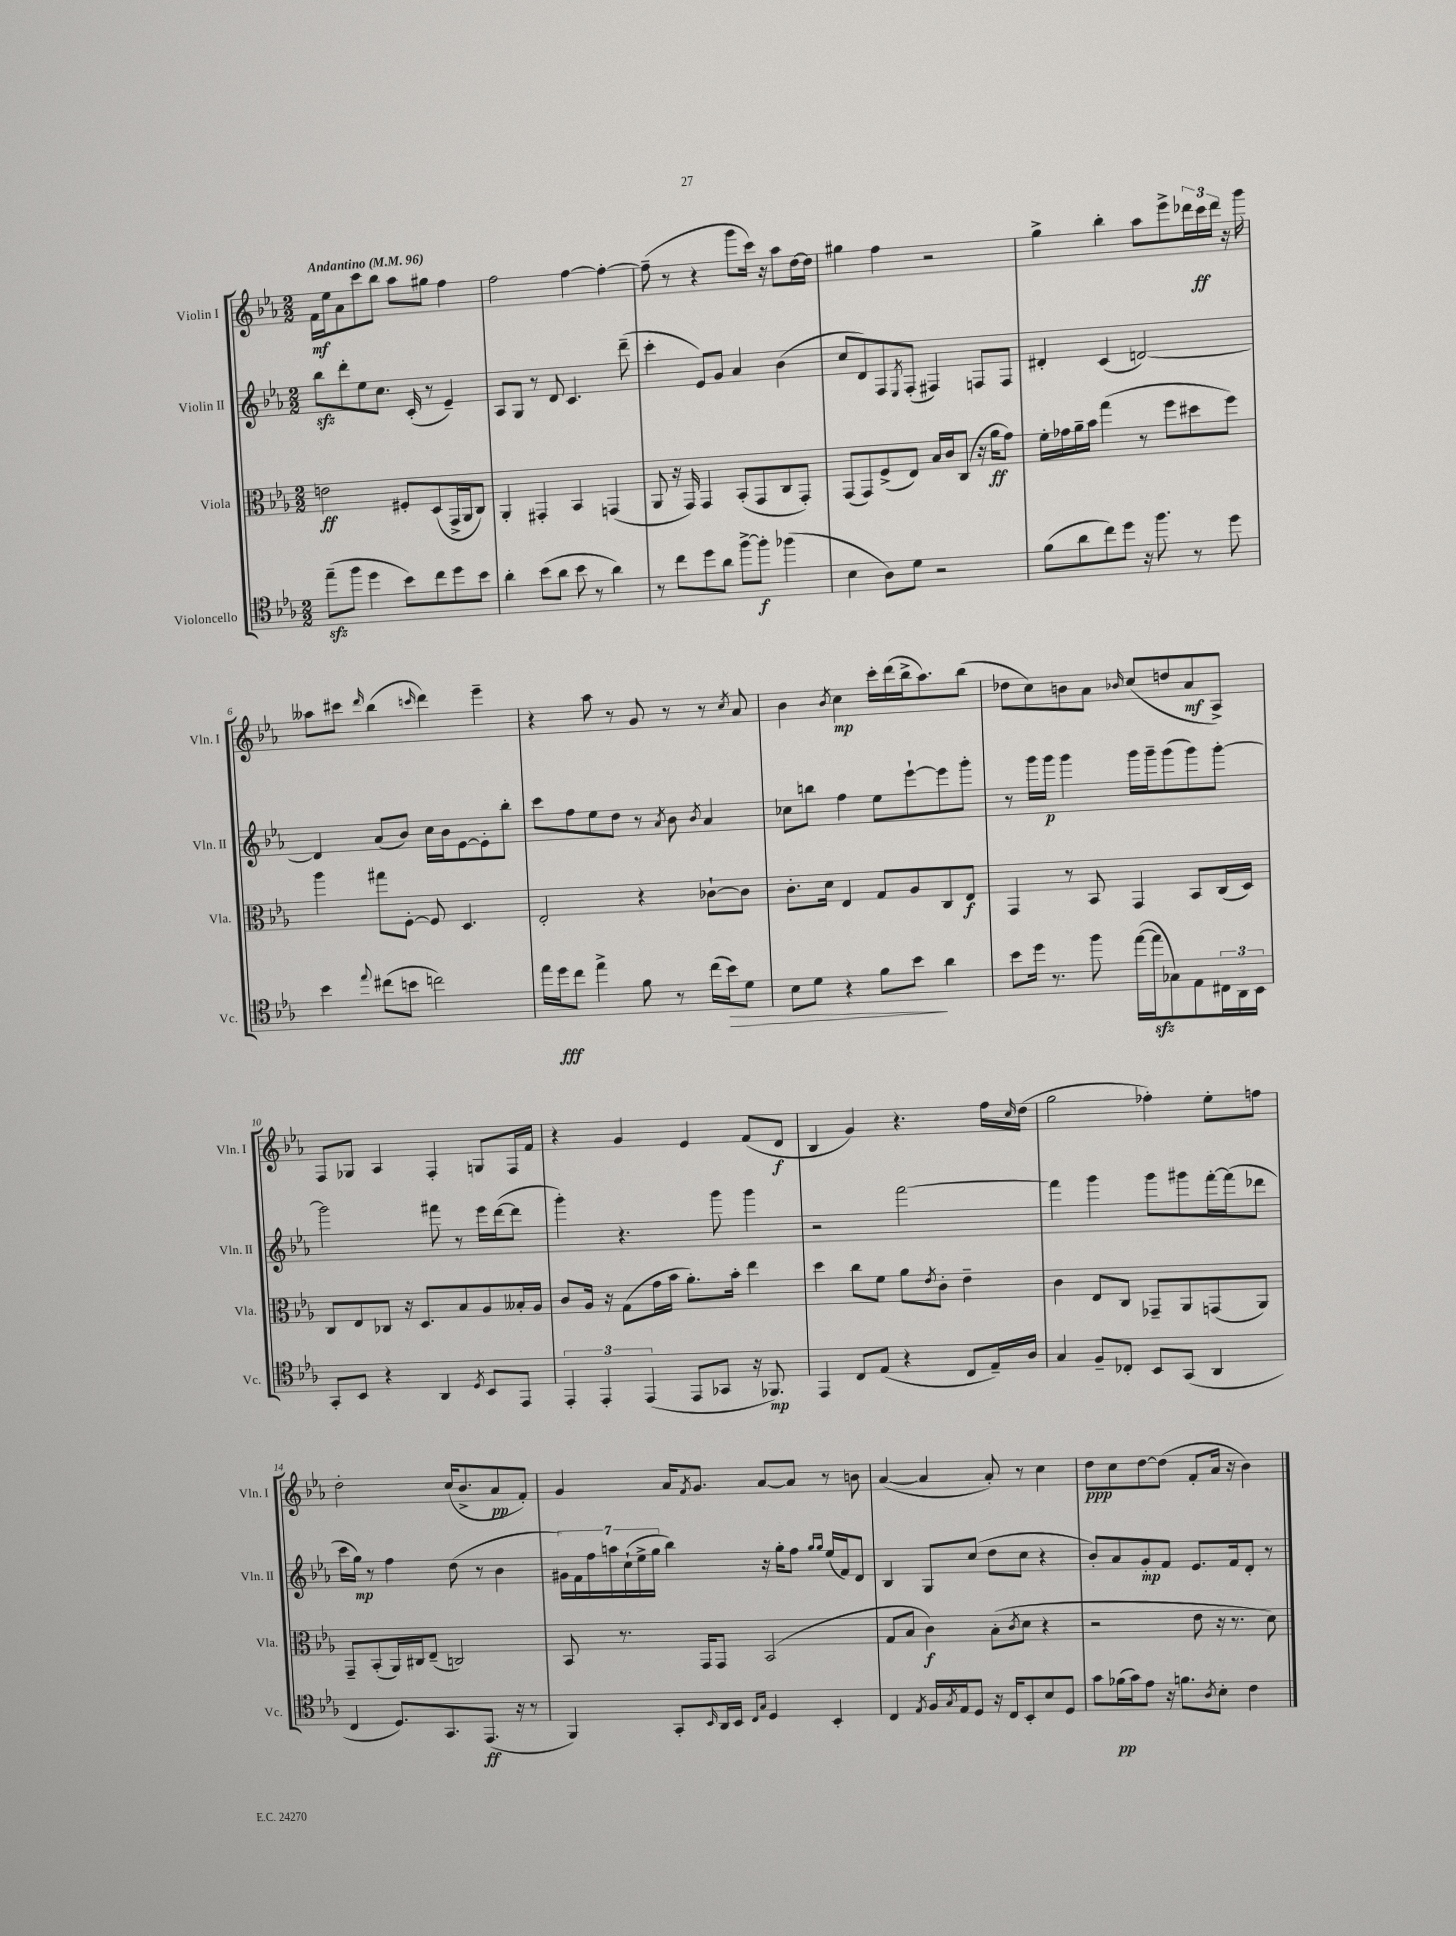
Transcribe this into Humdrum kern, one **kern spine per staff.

**kern	**dynam	**kern	**dynam	**kern	**dynam	**kern	**dynam
*part4	*part4	*part3	*part3	*part2	*part2	*part1	*part1
*staff4	*staff4	*staff3	*staff3	*staff2	*staff2	*staff1	*staff1
*I"Violoncello	*	*I"Viola	*	*I"Violin II	*	*I"Violin I	*
*I'Vc.	*	*I'Vla.	*	*I'Vln. II	*	*I'Vln. I	*
*clefC4	*	*clefC3	*	*clefG2	*	*clefG2	*
*k[b-e-a-]	*	*k[b-e-a-]	*	*k[b-e-a-]	*	*k[b-e-a-]	*
*M2/2	*	*M2/2	*	*M2/2	*	*M2/2	*
*MM96	*	*MM96	*	*MM96	*	*MM96	*
=1	=1	=1	=1	=1	=1	=1	=1
!	!	!	!	!	!	!LO:TX:a:B:t=Andantino	!
(8ee-zz~\L	.	2en\	ff	8bb-zz\L	.	16f\LL	mf
.	.	.	.	.	.	16ee-\J	.
8ff\J	.	.	.	8ddd'\	.	8a-\	.
4dd\	.	.	.	8ee-\	.	8ccc\	.
.	.	.	.	8.cc\J	.	8bb-\J	.
8b-\L)	.	8F#X'/L	.	.	.	8aa-\L	.
.	.	.	.	(16c'/	.	.	.
8cc\	.	(8D/	.	8r	.	8gg#X\J	.
8dd\	.	16GG^/L	.	4e-~/)	.	4ff\	.
.	.	16AA-/J	.	.	.	.	.
8b-\J	.	8C/J)	.	.	.	.	.
=2	=2	=2	=2	=2	=2	=2	=2
4a-'\	.	4AA-'/	.	8A-/L	.	2ff\	.
.	.	.	.	8G/J	.	.	.
(8b-\L	.	4GG#X'/	.	8r	.	.	.
8a-\J	.	.	.	8d/	.	.	.
8b-\	.	4BB-/	.	4.c/	.	[4ff\	.
8r	.	.	.	.	.	.	.
4a-\)	.	(4GGn/	.	.	.	4ff'\_	.
.	.	.	.	(8ddd~\	.	.	.
=3	=3	=3	=3	=3	=3	=3	=3
8r	.	8AA-/	.	4ccc'\	.	(8ff~\]	.
8cc\L	.	16r	.	.	.	8r	.
.	.	16GG/)	.	.	.	.	.
8dd\	.	4GG/	.	8e-/L)	.	4r	.
8a-\J	.	.	.	8g/J	.	.	.
[8ff^\L	.	(8BB-'/L	.	4a-/	.	8ggg\L	.
8ff'\J]	f	8GG/	.	.	.	16ccc\Jk)	.
.	.	.	.	.	.	16r	.
(4ff-X\	.	8C/	.	(4b-\	.	8aa-\L	.
.	.	8GG'/J)	.	.	.	[16dd\L	.
.	.	.	.	.	.	16dd\JJ]	.
=4	=4	=4	=4	=4	=4	=4	=4
4B-\	.	(8GG/L	.	8cc/L	.	4gg#X\	.
.	.	8GG/)	.	8d/)	.	.	.
8A-\L)	.	(8F^/	.	8F/	.	4ff\	.
.	.	.	.	8qE-/	.	.	.
8d\J	.	8E-/J)	.	(8F'/J	.	.	.
2r	.	16B-/LL	.	4F#X/)	.	2r	.
.	.	16c/J	.	.	.	.	.
.	.	(8C/J	.	.	.	.	.
.	.	16r	.	8Fn/L	.	.	.
.	.	16a-\KL	ff	.	.	.	.
.	.	8g\J)	.	8F/J	.	.	.
=5	=5	=5	=5	=5	=5	=5	=5
(8f\L	.	16f'\LL	.	4d#X'/	.	4gg^\	.
.	.	16g-X\	.	.	.	.	.
8a-\	.	16a-~\	.	.	.	.	.
.	.	16b-\JJ	.	.	.	.	.
8cc\)	.	(4gg\	.	(4c/	.	4bb-'\	.
8dd\J	.	.	.	.	.	.	.
16r	.	8r	.	[2dn/)	.	8aa-\L	.
8.ff\	.	.	.	.	.	.	.
.	.	8ff\L	.	.	.	8eee-^\	.
8r	.	8dd#X\	.	.	.	24ddd-X\L	.
.	.	.	.	.	.	24ccc\	ff
.	.	.	.	.	.	24ddd-\JJ	.
8dd\	.	8ff\J)	.	.	.	16r	.
.	.	.	.	.	.	16ggg\	.
!!LO:LB:g=z
=6	=6	=6	=6	=6	=6	=6	=6
4b-\	.	4aa-\	.	4d/]	.	8aa--X\L	.
.	.	.	.	.	.	8ccc#X\J	.
8qqee-/	.	.	.	.	.	16qqddd/	.
(8cc#X\L	.	8gg#X\L	.	(8a-/L	.	(4bb-\	.
8bn\J	.	[8F'\J	.	8b-/J)	.	.	.
.	.	.	.	.	.	16qqcccn/	.
2ccn\)	.	8F/]	.	16cc\LL	.	4ddd\)	.
.	.	.	.	16b-\J	.	.	.
.	.	4.D/	.	[8e-\	.	.	.
.	.	.	.	8e-'\]	.	4eee-~\	.
.	.	.	.	8bb-'\J	.	.	.
=7	=7	=7	=7	=7	=7	=7	=7
16ee-\LL	.	2E-'/	.	8ccc\L	.	4r	.
16dd\J	fff	.	.	.	.	.	.
8cc\J	.	.	.	8ff\	.	.	.
4ee-^\	.	.	.	8ee-\	.	8aa-\	.
.	.	.	.	8dd\J	.	8r	.
8f\	.	4r	.	8r	.	8g/	.
.	.	.	.	8qa-/	.	.	.
8r	.	.	.	8b-\	.	8r	.
.	.	.	.	8qb-/	.	.	.
(16cc\LL	.	[8c-X`\L	.	4a-/	.	8r	.
!	!LO:HP:b	!	!	!	!	!	!
16b-\J)	>	.	.	.	.	.	.
.	.	.	.	.	.	8qcc/	.
8d\J	.	8c-\J]	.	.	.	8a-/	.
=8	=8	=8	=8	=8	=8	=8	=8
8B-\L	.	8.c'\L	.	8cc-X\L	.	4b-\	.
8d\J	.	.	.	8bbn\J	.	.	.
.	.	16d\Jk	.	.	.	.	.
.	.	.	.	.	.	8qb-/	.
4r	.	4E-/	.	4ff\	.	4cc\	mp
8f\L	.	8G/L	.	8ee-\L	.	16ccc'\LL	.
.	.	.	.	.	.	(16ddd\	.
8b-\J	.	8A-/	.	[8eee-`\	.	16bb-^\J	.
.	.	.	.	.	.	8.aa-\)	.
4a-\	]	8C/	.	8eee-\]	.	.	.
.	.	8E-/J	f	8ggg'\J	.	(8bb-\J	.
=9	=9	=9	=9	=9	=9	=9	=9
8b-\L	.	4GG/	.	8r	.	8dd-X\L	.
16dd\Jk	.	.	.	16ggg\LL	.	8cc\)	.
8.r	.	.	.	16ggg\JJ	p	.	.
.	.	8r	.	4ggg\	.	8bn\	.
8ff\	.	8BB-/	.	.	.	8a-\J	.
.	.	.	.	.	.	16qqb-X/	.
([16ee-\LL	.	4GG/	.	16ggg\LL	.	(8cc/L	.
16ee-zz\J]	.	.	.	16ggg~\J	.	.	.
8G-X\)	.	.	.	(8ggg\	.	8ddn/	.
8E-\	.	8BB-/L	.	8ggg\)	.	8a-/	mf
24C#X\L	.	(16C/L	.	[8ggg'\J	.	8A-^/J)	.
24AA-\	.	.	.	.	.	.	.
.	.	16D/JJ)	.	.	.	.	.
24BB-\JJ	.	.	.	.	.	.	.
!!LO:LB:g=z
=10	=10	=10	=10	=10	=10	=10	=10
8GG'/L	.	8C/L	.	2ggg\]	.	8F/L	.
8BB-/J	.	8E-/	.	.	.	8G-X/J	.
4r	.	8C-X/J	.	.	.	4A-/	.
.	.	16r	.	.	.	.	.
.	.	8.D/L	.	.	.	.	.
4AA-/	.	.	.	8fff#X\	.	4F'/	.
.	.	8B-/	.	8r	.	.	.
8qD/	.	.	.	.	.	.	.
8BB-/L	.	8A-/	.	16eee-\LL	.	8Gn/L	.
.	.	.	.	([16ddd\J	.	.	.
8EE-/J	.	16B--X'/L	.	8ddd\J]	.	16F/L	.
.	.	16A-/JJ	.	.	.	16f/JJ	.
=11	=11	=11	=11	=11	=11	=11	=11
6EE-'/	.	8c/L	.	4ggg'\)	.	4r	.
.	.	16A-/Jk	.	.	.	.	.
6EE-'/	.	.	.	.	.	.	.
.	.	16r	.	.	.	.	.
.	.	(8G\L	.	4.r	.	4g/	.
(6EE-/	.	.	.	.	.	.	.
.	.	16g\L	.	.	.	.	.
.	.	16b-\JJ	.	.	.	.	.
8EE-/L	.	8.a-'\L)	.	.	.	4e-/	.
8GG-X/J	.	.	.	8ggg\	.	.	.
.	.	16b-'\Jk	.	.	.	.	.
16r	.	4ee-\	.	4ggg\	.	(8f/L	.
8.FF-X/)	mp	.	.	.	.	.	.
.	.	.	.	.	.	8d/J	f
=12	=12	=12	=12	=12	=12	=12	=12
4EE-/	.	4dd\	.	2r	.	4B-/	.
8C/L	.	8cc\L	.	.	.	4g/)	.
(8E-/J	.	8f\J	.	.	.	.	.
4r	.	8a-\L	.	[2fff\	.	4.r	.
.	.	8qe-/	.	.	.	.	.
.	.	8c'\J	.	.	.	.	.
8C/L	.	4e-~\	.	.	.	.	.
16E-~/L)	.	.	.	.	.	16ff\LL	.
.	.	.	.	.	.	16qqcc/	.
16A-/JJ	.	.	.	.	.	(16dd\JJ	.
=13	=13	=13	=13	=13	=13	=13	=13
4G/	.	4c\	.	4fff\]	.	2gg\	.
8F~/L	.	8E-/L	.	4ggg\	.	.	.
8C-X'/J	.	8C/J	.	.	.	.	.
8BB-/L	.	8GG-X~/L	.	8ggg\L	.	4ff-X'\)	.
(8GG/J	.	8AA-/	.	8ggg#X\	.	.	.
4AA-/	.	(8GGn/	.	[16fff'\L	.	8ee-'\L	.
.	.	.	.	(16fff\J]	.	.	.
.	.	8AA-/J)	.	8ddd-X\J	.	8ffn\J	.
!!LO:LB:g=z
=14	=14	=14	=14	=14	=14	=14	=14
4C/	.	8GG~/L	.	16ccc\LL	.	2dd'\	.
.	.	.	.	16gg\JJ)	mp	.	.
.	.	(8BB-'/	.	8r	.	.	.
8.D/L)	.	16AA-/L)	.	4ff\	.	.	.
.	.	16C#X/J	.	.	.	.	.
.	.	(8E-~/J	.	.	.	.	.
8.GG/	.	.	.	.	.	.	.
.	.	2Cn/)	.	(8dd\	.	(16cc/KL	.
.	.	.	.	.	.	8.b-^/	.
(8.EE-/J	ff	.	.	8r	.	.	.
.	.	.	.	4b-\	.	8a-/	pp
16r	.	.	.	.	.	.	.
8r	.	.	.	.	.	8f'/J)	.
=15	=15	=15	=15	=15	=15	=15	=15
4FF/)	.	8BB-/	.	28g#X\LL)	.	4g/	.
.	.	.	.	28f\	.	.	.
.	.	.	.	28ff\	.	.	.
.	.	.	.	28aan\	.	.	.
.	.	8.r	.	.	.	.	.
.	.	.	.	(28cc`\	.	.	.
.	.	.	.	28ee-^\	.	.	.
.	.	.	.	28gg\JJ	.	.	.
8GG'/L	.	.	.	4bb-\)	.	16a-/KL	.
.	.	.	.	.	.	8qf/	.
.	.	16GG/KL	.	.	.	8.g/J	.
16qqBB-/	.	.	.	.	.	.	.
16AA-/L	.	8GG/J	.	.	.	.	.
16BB-/JJ	.	.	.	.	.	.	.
16qqC/LL	.	.	.	.	.	.	.
16qqG/JJ	.	.	.	.	.	.	.
4D/	.	(2BB-/	.	16r	.	[8a-/L	.
.	.	.	.	16gg'\KL	.	.	.
.	.	.	.	8ff\J	.	8a-/J]	.
.	.	.	.	16qqgg/LL	.	.	.
.	.	.	.	16qqgg/JJ	.	.	.
4BB-'/	.	.	.	(16ee-/LL	.	8r	.
.	.	.	.	16f/J)	.	.	.
.	.	.	.	8d/J	.	8bn\	.
=16	=16	=16	=16	=16	=16	=16	=16
4C/	.	8G/L	.	4B-/	.	([4a-/	.
.	.	8B-/J	.	.	.	.	.
8qE-/	.	.	.	.	.	.	.
16F/LL	.	4c\)	f	8G/L	.	4a-/]	.
8qG/	.	.	.	.	.	.	.
16E-/J	.	.	.	.	.	.	.
8D/J	.	.	.	(8cc/J	.	.	.
16r	.	(8B-'\L	.	8dd\L	.	8a-'/)	.
16C/KL	.	.	.	.	.	.	.
.	.	8qc/	.	.	.	.	.
8BB-'/	.	8d\J	.	8cc\J	.	8r	.
8B-/	.	4r	.	4r	.	4cc\	.
8D/J	.	.	.	.	.	.	.
=17	=17	=17	=17	=17	=17	=17	=17
8g\L	.	2r	.	8b-'/L)	.	8dd\L	ppp
(16f-X\L	pp	.	.	8a-/	.	8cc\	.
16g\J)	.	.	.	.	.	.	.
8e-\J	.	.	.	8g'/	mp	[8dd\	.
16r	.	.	.	8f/J	.	(8dd\J]	.
8.fn\L	.	.	.	.	.	.	.
.	.	8e-\	.	8.e-/L	.	8f'/L	.
8qA-/	.	.	.	.	.	.	.
8B-'\J	.	16r	.	.	.	16a-/Jk	.
.	.	8.r	.	16f/k	.	16r	.
4c\	.	.	.	8d'/J	.	4b-\)	.
.	.	8d\)	.	8r	.	.	.
==	==	==	==	==	==	==	==
*-	*-	*-	*-	*-	*-	*-	*-
